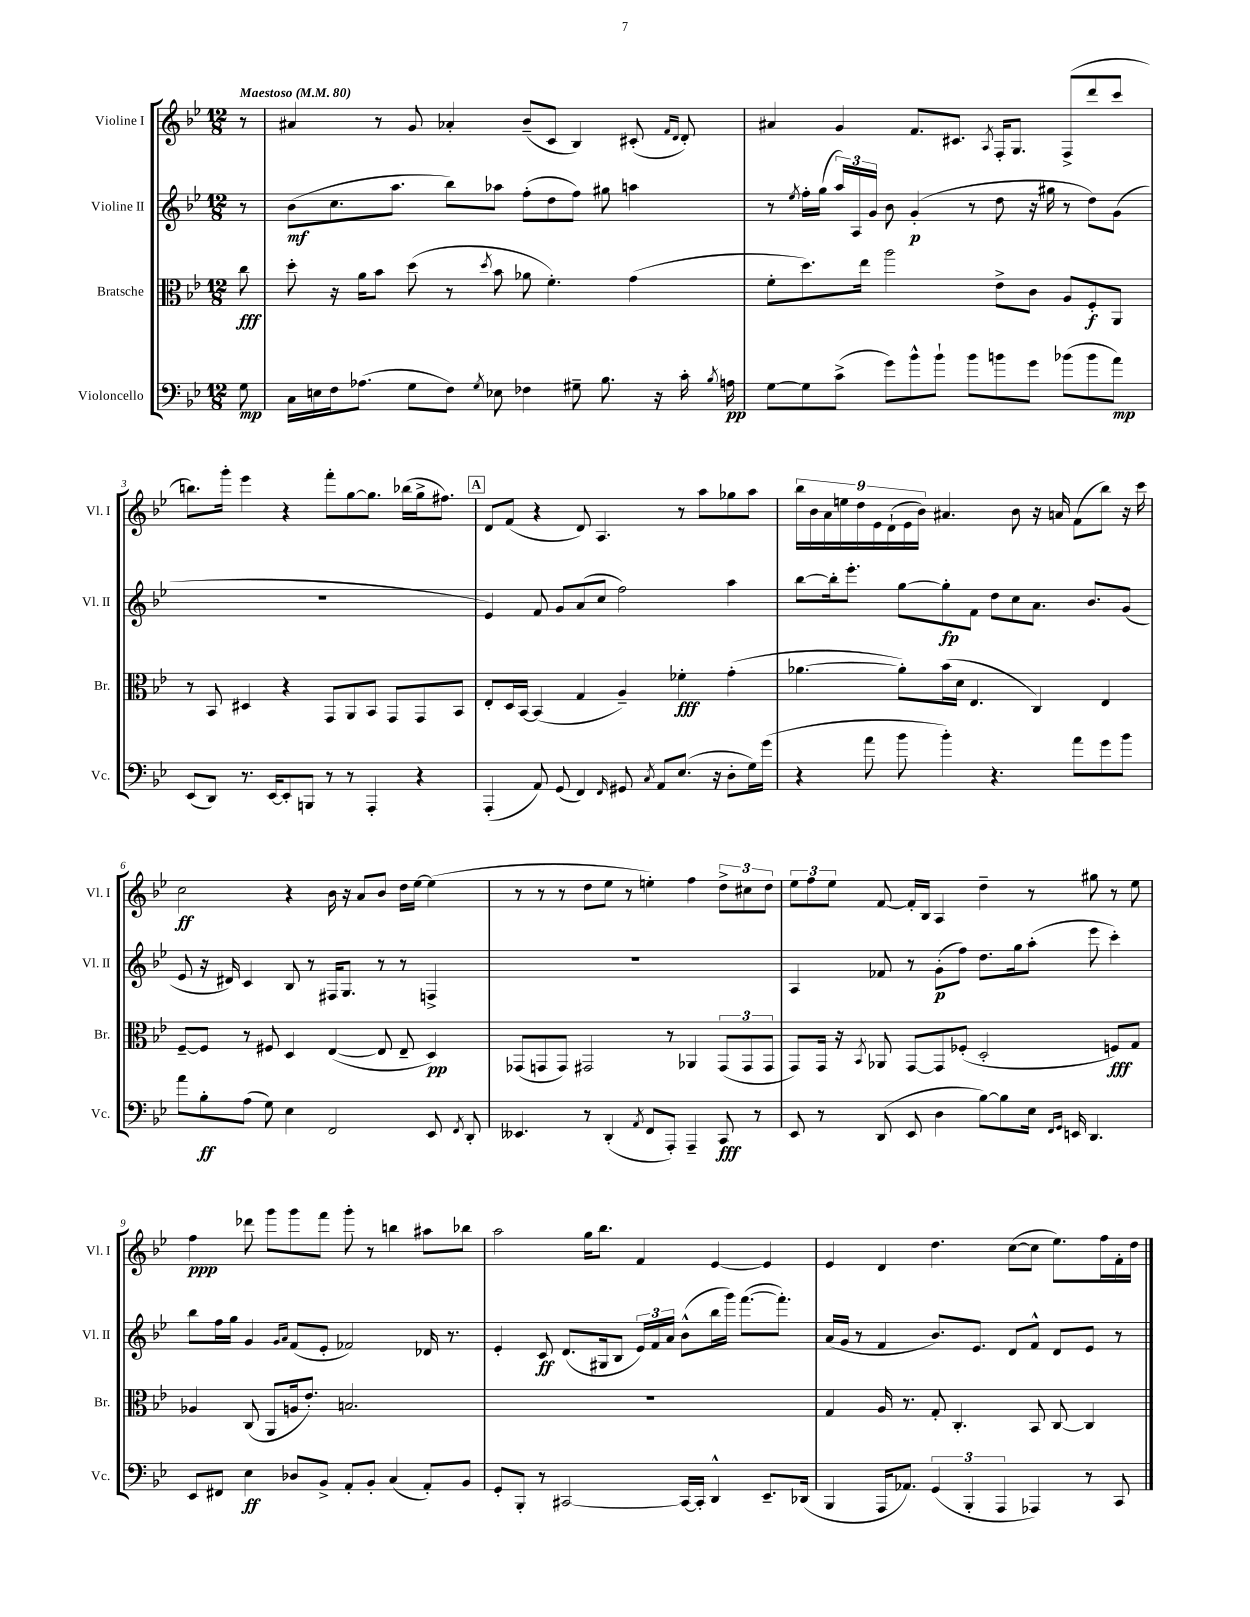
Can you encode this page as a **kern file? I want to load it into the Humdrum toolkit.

**kern	**kern	**kern	**kern
*staff4	*staff3	*staff2	*staff1
*clefF4	*clefC3	*clefG2	*clefG2
*k[b-e-]	*k[b-e-]	*k[b-e-]	*k[b-e-]
*M12/8	*M12/8	*M12/8	*M12/8
*MM80	*MM80	*MM80	*MM80
8G\	8cc\	8r	8r
=	=	=	=
16C\LL	8dd'\	(8b-\L	4a#/
16E\	.	.	.
16F\J	16r	8.cc\	.
(8.A-\J	16a\LK	.	.
.	8b-\J	.	8r
.	.	8.aa\J	.
8G\L	(8dd\	.	8g/
8F\J)	8r	8bb-\L)	4a-'/
8qG/	8qdd/	.	.
8E-\	8b-\	8aa-\J	.
4F-\	8a-\	(8ff'\L	(8b-~/L
.	4.f'\)	8dd\	8c/J
8G#~\	.	8ff\J)	4B-/)
8.B-\	.	8gg#\	.
.	(4g\	4aa\	(8c#'/
16r	.	.	.
.	.	.	16qqf/LL
.	.	.	16qqd/JJ
16c'\	.	.	8d'/)
8qB-/	.	.	.
16A\	.	.	.
=	=	=	=
[8G\L	8f'\L	8r	4a#/
.	.	8qee-/	.
8G\]	8.dd\)	16ff'\LL	.
.	.	(16gg\JJ	.
(8c^\J	.	24aa/LL)	4g/
.	.	24A/	.
.	16ee-\Jk	.	.
.	.	24g/JJ	.
8g\L)	2aa\	8b-\	.
8b-^^\	.	(4g'/	8.f/L
8b-`\J	.	.	.
.	.	.	8.c#/J
8b-\L	.	8r	.
.	.	.	8qA/
8b\	8e-^\L	8dd\	16F'/LK
.	.	.	8.G/J
8g\J	8c\J	16r	.
.	.	16gg#\	.
(8b-\L	8A/L	8r	(8F^/L
8b-\	8F'/	8dd\L)	8ddd/
8a\J)	8AA/J	(8g\J	8ccc/J
=	=	=	=
(8EE-/L	8r	1.r	8.bb\L)
8DD/J)	8BB-/	.	.
.	.	.	16ggg'\Jk
8.r	4D#/	.	4eee-\
[16EE-/LK	.	.	.
8EE-'/]	4r	.	4r
8BBB/J	.	.	.
8r	8GG/L	.	8fff'\L
8r	8AA/	.	[8gg\
4AAA'/	8BB-/J	.	8.gg\]J
.	8GG/L	.	.
.	.	.	(16bb-\LL
4r	8GG/	.	16gg^\J
.	.	.	8.ff#\J)
.	8BB-/J	.	.
=	=	=	=
(4AAA'/	8E-'/L	4e-/)	8d/L
.	16D/L	.	(8f/J
.	[16BB-/JJ	.	.
8AA/)	(4BB-/]	8f/	4r
(8GG/	.	8g/L	.
4FF/)	4G/	(8a/	8d/)
.	.	8cc/J	4.A/
16qqFF/	.	.	.
8GG#/	4A~/)	2ff\)	.
8qC/	.	.	.
8AA/L	.	.	.
(8.E-/J	4f-'\	.	8r
.	.	.	8aa\L
16r	.	.	.
8D'\L	(4g'\	4aa\	8gg-\
16G\L)	.	.	8aa\J
(16g\JJ	.	.	.
=	=	=	=
4r	[4.a-\	[8bb-\L	18bb-\LL
.	.	.	18b-\
.	.	.	18a\
.	.	16bb-'\]k	.
.	.	.	18ee\
.	.	8.eee-'\J	.
.	.	.	18dd\
8a\	.	.	.
.	.	.	18e-\
.	.	.	(18d`\
8b-\	8a-'\]L)	[8gg\L	.
.	.	.	18e-\
.	.	.	18b-\JJ)
4b-'\)	(16b-\L	8gg'\]	4.a#/
.	16d\JJ	.	.
.	4.E-/	8f\J	.
4.r	.	8dd\L	.
.	.	8cc\	8b-\
.	4C/)	8.a\J	16r
.	.	.	16a/
8a\L	.	.	(8f\L
.	.	8.b-/L	.
8g\	4E-/	.	8bb-\J)
8b-\J	.	(8g/J	16r
.	.	.	16ccc\
=	=	=	=
8a\L	[8F~/L	8e-/	2cc\
8B-'\	8F/]J	16r	.
.	.	16d#/)	.
(8A\J	8r	4c/	.
8G\)	8F#/	.	.
4E-\	4D/	8B-/	4r
.	.	8r	.
2FF/	([4E-/	16F#/LK	16b-\
.	.	8.G/J	16r
.	.	.	8a/L
.	8E-/]	8r	8b-/J
.	8E-~/	8r	16dd\LL
.	.	.	[16ee-\JJ
8EE-/	4D/)	4F^/	(4ee-\]
8qFF/	.	.	.
8DD'/	.	.	.
=	=	=	=
4.EE--/	(8GG-/L	1.r	8r
.	8GG/	.	8r
.	8GG/J)	.	8r
8r	2GG#/	.	8dd\L
(4DD'/	.	.	8ee-\J
.	.	.	8r
8qAA/	.	.	.
8FF/L	.	.	4ee'\)
8AAA'/J)	8r	.	.
4AAA~/	4AA-/	.	4ff\
8CC/	(12GG#/L	.	12dd^\L
.	12GG#/	.	12cc#\
8r	.	.	.
.	12GG#/J	.	12dd\J
=	=	=	=
8EE-/	8GG/L)	4A/	12ee-\L
.	.	.	12ff\
8r	16GG/Jk	.	.
.	.	.	12ee-\J
.	16r	.	.
.	8qBB-/	.	.
(8DD/	8AA-/	8f-/	[8f/
8EE-/	[8GG/L	8r	16f'/]LL
.	.	.	16B-/JJ
4D\	8GG/]	(8g'\L	4A/
.	(8F-'/J	8ff\J)	.
[8B-\L)	2D'/	8.dd\L	4dd~\
8B-\]	.	.	.
.	.	16gg\k	.
16E-\Jk	.	(8aa'\J	8r
16qqFF/LL	.	.	.
16qqGG/JJ	.	.	.
16EE/	.	.	.
4.DD/	.	8eee-\	8gg#\
.	8F/L)	4ccc'\)	8r
.	8G/J	.	8ee-\
=	=	=	=
8EE-/L	4A-/	8bb-\L	4ff\
8FF#/J	.	16ff\L	.
.	.	16gg\JJ	.
4E-\	(8C/	4g/	8ddd-\
.	8AA/L	.	8ggg\L
.	.	16qqg/LL	.
.	.	16qqa/JJ	.
8D-/L	16A/k	(8f/L	8ggg\
.	8.e-'/J)	.	.
8BB-^/J	.	8e-'/J	8fff\J
8AA'/L	2.B/	2f-/)	8ggg'\
8BB-'/J	.	.	8r
(4C/	.	.	4bb\
8AA'/L)	.	16d-/	8aa#\L
.	.	8.r	.
8BB-/J	.	.	8bb-\J
=	=	=	=
8GG'/L	1.r	4e-'/	2aa\
8BBB-'/J	.	.	.
8r	.	8c/	.
[2CC#/	.	(8.d/L	.
.	.	.	16gg\LK
.	.	16G#/k	8.bb-\J
.	.	8B-/J	.
.	.	24e-/LL)	4f/
.	.	24f/	.
.	.	24a/JJ	.
16CC#/_LL	.	(8b-^^\L	.
16CC#'/]JJ	.	.	.
4DD^^/	.	16bb-\L	[4e-/
.	.	16ggg\JJ)	.
.	.	([8.fff\L	.
8.EE-~/L	.	.	4e-/]
.	.	8.fff'\]J)	.
(16DD-/Jk	.	.	.
=	=	=	=
4BBB-/	4G/	(16a/LL	4e-/
.	.	16g/JJ	.
.	.	8r	.
16AAA/LK	16A/	4f/	4d/
8.AA-/J)	8.r	.	.
(6GG/	8G'/	8.b-/L)	4.dd\
.	4.C'/	.	.
6BBB-'/	.	.	.
.	.	8.e-/J	.
6AAA/	.	.	.
.	.	8d/L	([8cc\L
4AAA-/)	8BB-/	8f^^/J	8cc\]J
.	[8C/	8d/L	8.ee-\L)
8r	4C/]	8e-/J	.
.	.	.	16ff\L
8CC/	.	8r	16f'\
.	.	.	16dd\JJ
==	==	==	==
*-	*-	*-	*-
